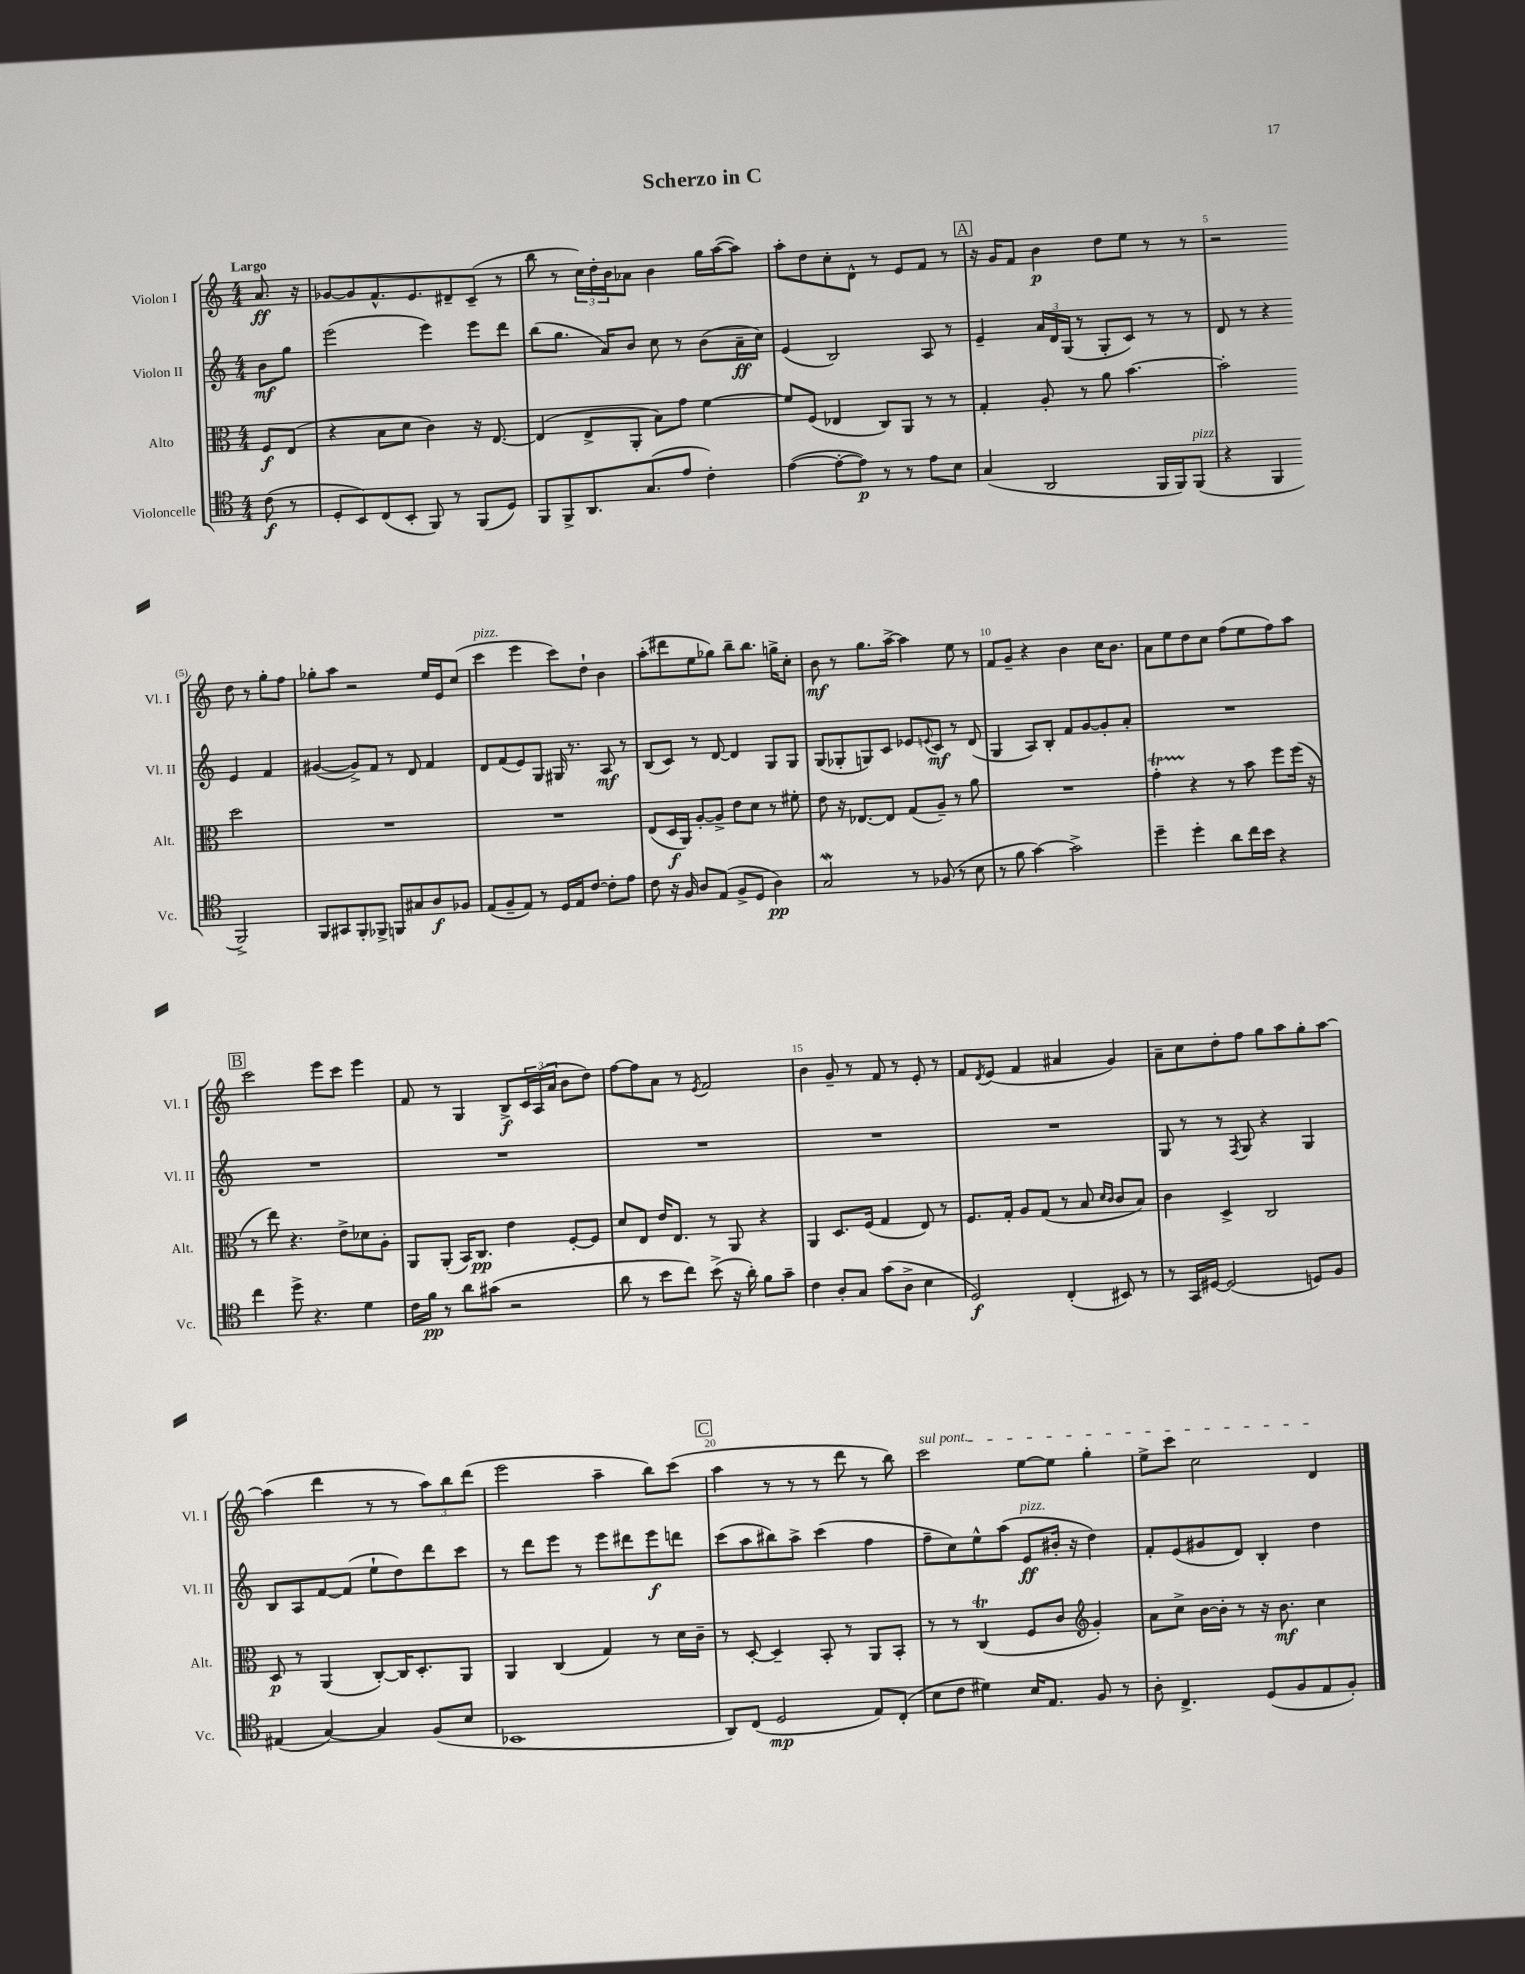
\header { title = "Scherzo in C" }
<<
\new StaffGroup <<
\new Staff = "s0" \with { instrumentName = "Violon I" shortInstrumentName = "Vl. I" } {
    \clef treble \key c \major \numericTimeSignature \time 4/4 \partial 4 \tempo "Largo"
    a'8.\ff r16 |
    ges'8~ ges'8 f'8.-^ e'8. dis'8-- c'8--( r8 |
    b''8 r8 \tuplet 3/2 { c''16) d''16-. b'16 } aes'8 b'4 g''16 a''16~( a''8) |
    a''8-. d''8 c''8-. d'8-^ r8 e'8 f'8 r8 |
    \mark \markup { \box "A" } r16 g'16 f'8 b'4\p d''8 e''8 r8 r8 |
    r2 d''8 r8 g''8-. f''8 |
    ges''8-. a''8 r2 e''16 e'16 c''8( |
    c'''4^\markup { \italic "pizz." } e'''4 c'''8) d''8-! b'4 |
    a''8-.( dis'''8 e''8 ges''8) b''8-- b''8. g''16-> c''8-. |
    b'8\mf r8 g''8. a''16~-> a''4 e''8 r8 |
    f'8 g'8-- r4 b'4 c''16 b'8. |
    a'8 e''8 d''8 c''8 f''8( e''8 f''8) a''8 |
    \mark \markup { \box "B" } c'''2 e'''8 c'''8 e'''4 |
    f'8 r8 g4 b8->\f \tuplet 3/2 { c'16 a16( a'16 } b'8 d''8) |
    f''8~ f''8 a'8 r8 \acciaccatura { e'8 } f'2 |
    b'4 g'8-- r8 f'8 r8 e'8-. r8 |
    f'8 \acciaccatura { d'8 } e'8( f'4 ais'4 g'4) |
    a'8-- c''8 d''8-. f''8 g''8 a''8 g''8-. a''8~ |
    a''4( d'''4 r8 r8 \tuplet 3/2 { a''8) b''8 d'''8( } |
    e'''2 a''4-- b''8) c'''8( |
    \mark \markup { \box "C" } a''4 r8 r8 r8 d'''8 r8 b''8) |
    \once \override TextSpanner.bound-details.left.text = \markup { \italic "sul pont." } c'''2\startTextSpan e''8~ e''8 g''4-. |
    e''8-> c'''8 c''2 d'4\stopTextSpan \bar "|." |
}
\new Staff = "s1" \with { instrumentName = "Violon II" shortInstrumentName = "Vl. II" } {
    \clef treble \key c \major \numericTimeSignature \time 4/4 \partial 4
    b'8\mf g''8 |
    e'''2( e'''4) e'''8 d'''8 |
    b''8( g''8. a'16) b'8 c''8 r8 b'8( a'16--\ff c''16) |
    e'4( b2) a8 r8 |
    \mark \markup { \box "A" } e'4-- \tuplet 3/2 { a'16 d'16 g16( } r8 g8-. c'8) r8 r8 |
    d'8 r8 r4 e'4 f'4 |
    gis'4~( gis'8->) f'8 r8 d'8 f'4 |
    d'8 f'8( e'8) g8 gis16 r8. a8\mf r8 |
    b8( c'8) r8 d'8~ d'4 g8 g8 |
    g8( ges8-. g8) c'8 ees'8 \appoggiatura { e'8 } c'8\mf r8 d'8( |
    g4 a8) b8-. f'8 g'8~ g'8-. a'8-. |
    R1 |
    \mark \markup { \box "B" } R1 |
    R1 |
    R1 |
    R1 |
    R1 |
    g8 r8 r8 \acciaccatura { f8 } g8 r4 g4 |
    b8 a8 f'8~ f'8( e''8-! d''8) d'''8 c'''8 |
    r8 d'''8 e'''8 r8 e'''8 dis'''8 e'''8\f d'''8 |
    \mark \markup { \box "C" } c'''8( a''8 bis''8) a''8-> c'''4( f''4 |
    f''8-- c''8) e''8-^ a''8( e'8\ff^\markup { \italic "pizz." } bis'16-. r16 d''4) |
    f'8-. e'8( gis'8 d'8) b4-. d''4 \bar "|." |
}
\new Staff = "s2" \with { instrumentName = "Alto" shortInstrumentName = "Alt." } {
    \clef alto \key c \major \numericTimeSignature \time 4/4 \partial 4
    f8\f e8( |
    r4 b8 d'8 c'4) r16 e8.~ |
    e4( e8-> a,8-. b8) g'8 f'4~ |
    f'8 f8( ees4 c8) a,8 r8 r8 |
    \mark \markup { \box "A" } g4-. a8-. r8 a'8 b'4.~ |
    b'2-. d''2 |
    R1 |
    R1 |
    e8( d16\f a,16) a8~-. a8-> e'8 d'8 r8 fis'8-. |
    e'8 r16 ees8.~ ees8 g8( a8--) r8 a'8 |
    R1 |
    g'4-.\startTrillSpan r4\stopTrillSpan r8 b'8 f''8 f''16( r16 |
    \mark \markup { \box "B" } r8 e''8) r4. e'8-> des'8 a8-. |
    a,8 a,8-.( b,16) c8.\pp e'4 f8~-. f8 |
    d'8 e8 e'16 e8. r8 a,8 r4 |
    a,4 d8. f16( g4 e8) r8 |
    f8. g16-. a8 g8( r8 b8 \grace { d'16 c'16 } c'8 b8) |
    c'4 d4-> c2 |
    d8\p r8 a,4( c8~-.) c16 d8.-. a,8 |
    a,4 c4( g4) r8 d'16 c'16-- |
    \mark \markup { \box "C" } r8 d8~-. d4-- b,8-. r8 a,8 b,8-. |
    r8 r8 c4\trill( f8 c'8 \clef treble g'4-.) |
    a'8 c''8-> b'16~ b'16-. r8 r16 b'8.\mf c''4 \bar "|." |
}
\new Staff = "s3" \with { instrumentName = "Violoncelle" shortInstrumentName = "Vc." } {
    \clef tenor \key c \major \numericTimeSignature \time 4/4 \partial 4
    c'8\f( r8 |
    d8-. b,8) c8( b,8-. f,8) r8 f,8( d8) |
    f,8 f,8-> a,8. g8.( e'8 c'4-.) |
    e'4~( e'8~-. e'8\p) r8 r8 e'8 b8 |
    \mark \markup { \box "A" } g4( a,2 f,16 f,16) f,8^\markup { \italic "pizz." }( |
    r4 f,4 f,2->) |
    f,8 gis,8 f,8-. fes,8-> f,8 gis8 a8\f fes8 |
    e8( f8-- e8) r8 d16 e16 c'8~ c'8-. e'8 |
    c'8 r16 f16 a8 e8( f8-> d8 a4\pp) |
    g2\mordent r8 fes8( r8 b8 |
    r8 f'8 g'4~) g'2-> |
    d''4-- d''4-. a'8 c''16 b'16 r4 |
    \mark \markup { \box "B" } c''4 d''8-> r4. d'4 |
    c'16 f'16\pp r8 a'8 gis'8( r2 |
    a'8 r8 b'8 c''8) b'8->( r16 a'16-.) f'8 g'8-- |
    c'4 a8-. g8 g'8( a8-> b4 |
    d2\f) c4-.( bis,8) r8 |
    r8 g,16 dis16~ dis2( d8) f8 |
    eis4( g4~) g4 f8( b8 |
    bes,1 |
    \mark \markup { \box "C" } a,8) c8( d2\mp e8) c8-.( |
    b8 c'8 dis'4) b16 e8. f8 r8 |
    a8-. c4.-> d8( f8 e8 f8-.) \bar "|." |
}
>>
>>
\layout { \context { \Score \override BarNumber.break-visibility = ##(#f #t #t) barNumberVisibility = #(every-nth-bar-number-visible 5) } }
